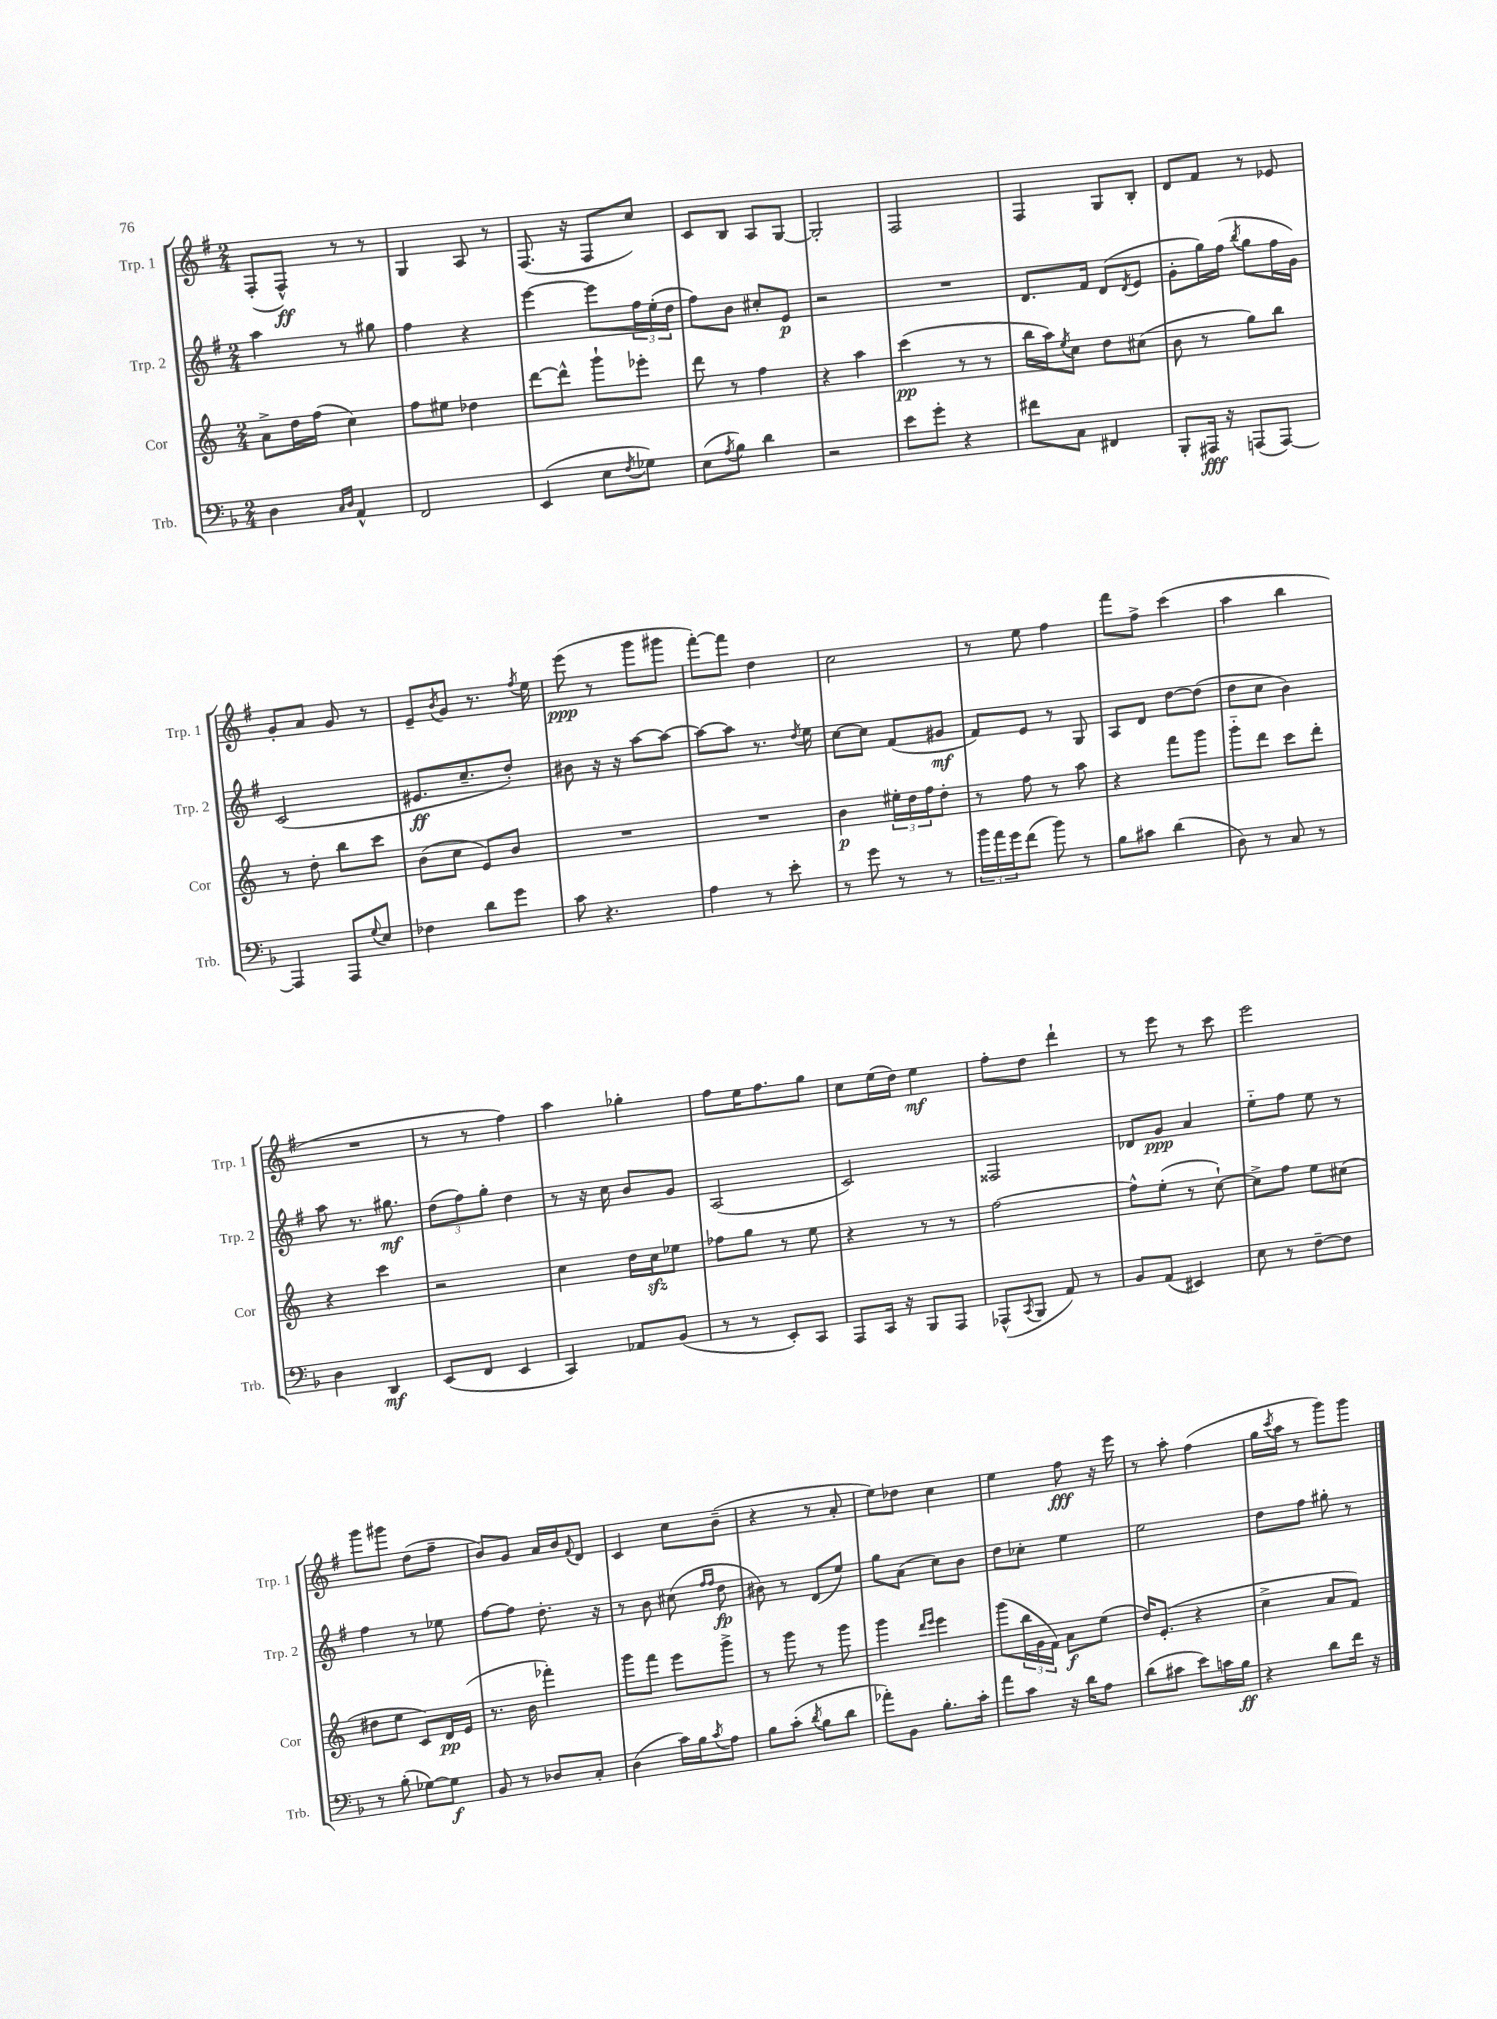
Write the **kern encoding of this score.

**kern	**dynam	**kern	**dynam	**kern	**dynam	**kern	**dynam
*part4	*part4	*part3	*part3	*part2	*part2	*part1	*part1
*staff4	*staff4	*staff3	*staff3	*staff2	*staff2	*staff1	*staff1
*I"Trb.	*	*I"Cor	*	*I"Trp. 2	*	*I"Trp. 1	*
*I'Trb.	*	*I'Cor	*	*I'Trp. 2	*	*I'Trp. 1	*
*clefF4	*	*clefG2	*	*clefG2	*	*clefG2	*
*k[b-]	*	*k[]	*	*k[f#]	*	*k[f#]	*
*M2/4	*	*M2/4	*	*M2/4	*	*M2/4	*
=14	=14	=14	=14	=14	=14	=14	=14
4D\	.	8a^\L	.	4aa\	.	(8F#'/L	.
.	.	16dd\L	.	.	.	8F#^^/J)	ff
.	.	(16ff\JJ	.	.	.	.	.
16qqC/LL	.	.	.	.	.	.	.
16qqD/JJ	.	.	.	.	.	.	.
4AA^^/	.	4cc\)	.	8r	.	8r	.
.	.	.	.	8gg#X\	.	8r	.
=15	=15	=15	=15	=15	=15	=15	=15
2FF/	.	8ff\L	.	4ff#\	.	4G/	.
.	.	8ee#X\J	.	.	.	.	.
.	.	4dd-X\	.	4r	.	8A/	.
.	.	.	.	.	.	8r	.
=16	=16	=16	=16	=16	=16	=16	=16
(4EE/	.	[8ddd\L	.	[4eee\	.	(8.F#/	.
.	.	8ddd^^\J]	.	.	.	.	.
.	.	.	.	.	.	16r	.
8E\L	.	8ggg`\L	.	8eee\L]	.	8F#/L	.
8qF/	.	.	.	.	.	.	.
8G-X\J)	.	8eee-X'\J	.	24ff#\L	.	8cc/J)	.
.	.	.	.	(24ee'\	.	.	.
.	.	.	.	24dd\JJ	.	.	.
=17	=17	=17	=17	=17	=17	=17	=17
(8E\L	.	8ddd\	.	8ff#\L)	.	8c/L	.
8qA/	.	.	.	.	.	.	.
8B-\J)	.	8r	.	8b\J	.	8B/J	.
4d\	.	4ff\	.	8cc#X'/L	.	8A/L	.
.	.	.	.	8e/J	p	[8G/J	.
=18	=18	=18	=18	=18	=18	=18	=18
2r	.	4r	.	2r	.	2G'/]	.
.	.	4aa\	.	.	.	.	.
=19	=19	=19	=19	=19	=19	=19	=19
8e\L	.	(4ccc\	pp	2r	.	2F#/	.
8g'\J	.	.	.	.	.	.	.
4r	.	8r	.	.	.	.	.
.	.	8r	.	.	.	.	.
=20	=20	=20	=20	=20	=20	=20	=20
8f#X\L	.	16bb\LL	.	8.d/L	.	4F#/	.
.	.	16aa\J)	.	.	.	.	.
.	.	8qee/	.	.	.	.	.
8C\J	.	8cc\J	.	.	.	.	.
.	.	.	.	16f#/Jk	.	.	.
4FF#X/	.	8dd\L	.	(8d/L	.	8G/L	.
.	.	.	.	8qd/	.	.	.
.	.	(8cc#X\J	.	8e/J	.	8B'/J	.
=21	=21	=21	=21	=21	=21	=21	=21
8BBB-'/L	.	8b\	.	8g'\L	.	8d/L	.
16AAA#X/Jk	fff	8r	.	16gg\L)	.	8f#/J	.
16r	.	.	.	(16ff#\JJ	.	.	.
.	.	.	.	8qbb/	.	.	.
(8AAAn/L	.	8gg\L)	.	8gg\L	.	8r	.
[8AAA/J)	.	8bb\J	.	16ff#\L	.	8e-X/	.
.	.	.	.	16g\JJ)	.	.	.
!!LO:LB:g=z
=22	=22	=22	=22	=22	=22	=22	=22
4AAA/]	.	8r	.	(2c/	.	8g'/L	.
.	.	8dd'\	.	.	.	8a/J	.
8AAA/L	.	8bb\L	.	.	.	8g/	.
8qqG/	.	.	.	.	.	.	.
8E/J	.	8ccc\J	.	.	.	8r	.
=23	=23	=23	=23	=23	=23	=23	=23
4F-X\	.	(8b\L	.	8.e#X/L	ff	8e~/L	.
.	.	.	.	.	.	8qb/	.
.	.	8cc\J	.	.	.	8g/J	.
.	.	.	.	8.cc~/	.	.	.
8d\L	.	8e/L)	.	.	.	8.r	.
8g\J	.	8b/J	.	8dd'/J)	.	.	.
.	.	.	.	.	.	8qff#/	.
.	.	.	.	.	.	16ee\	.
=24	=24	=24	=24	=24	=24	=24	=24
8c\	.	2r	.	8b#X\	.	(8eee\	ppp
4.r	.	.	.	16r	.	8r	.
.	.	.	.	16r	.	.	.
.	.	.	.	[8aa\L	.	8ggg\L	.
.	.	.	.	8aa\J_	.	8ggg#X\J	.
=25	=25	=25	=25	=25	=25	=25	=25
4A\	.	2r	.	8aa\L_	.	[8fff#'\L)	.
.	.	.	.	8aa\J]	.	8fff#\J]	.
8r	.	.	.	8.r	.	4dd\	.
8e'\	.	.	.	.	.	.	.
.	.	.	.	8qdd/	.	.	.
.	.	.	.	16ee\	.	.	.
=26	=26	=26	=26	=26	=26	=26	=26
8r	.	4b\	p	[8cc\L	.	2cc\	.
8g\	.	.	.	8cc\J]	.	.	.
8r	.	24ee#X'\LL	.	(8f#/L	.	.	.
.	.	24dd\	.	.	.	.	.
.	.	24ff\J	.	.	.	.	.
8r	.	8dd'\J	.	8g#X/J	mf	.	.
=27	=27	=27	=27	=27	=27	=27	=27
24b-\LL	.	8r	.	8f#/L)	.	8r	.
24a\	.	.	.	.	.	.	.
24g\J	.	.	.	.	.	.	.
(8f\J	.	8ff\	.	8e/J	.	8ee\	.
8b-\)	.	8r	.	8r	.	4ff#\	.
8r	.	8aa\	.	8G/	.	.	.
=28	=28	=28	=28	=28	=28	=28	=28
8B-\L	.	4r	.	8A/L	.	8fff#\L	.
8c#X\J	.	.	.	8d/J	.	8ff#^\J	.
(4d\	.	8fff\L	.	[8dd\L	.	(4ccc\	.
.	.	8ggg\J	.	(8dd\J]	.	.	.
=29	=29	=29	=29	=29	=29	=29	=29
8D\)	.	8ggg\L	.	8dd\L	.	4aa\	.
8r	.	8ddd\J	.	8cc\J	.	.	.
8C/	.	8ccc\L	.	4b\)	.	4bb\	.
8r	.	8ddd'\J	.	.	.	.	.
!!LO:LB:g=z
=30	=30	=30	=30	=30	=30	=30	=30
4D\	.	4r	.	8aa\	.	2r	.
.	.	.	.	8.r	.	.	.
4DD/	mf	4ccc\	.	.	.	.	.
.	.	.	.	8.gg#X\	mf	.	.
=31	=31	=31	=31	=31	=31	=31	=31
(8EE/L	.	2r	.	(12dd\L	.	8r	.
.	.	.	.	12ff#\)	.	.	.
8FF/J	.	.	.	.	.	8r	.
.	.	.	.	12gg'\J	.	.	.
4EE/	.	.	.	4dd\	.	4ff#\)	.
=32	=32	=32	=32	=32	=32	=32	=32
4CC/)	.	4cc\	.	8r	.	4aa\	.
.	.	.	.	16r	.	.	.
.	.	.	.	16cc\	.	.	.
8AA-X/L	.	16dd\LL	.	8b/L	.	4gg-X'\	.
.	.	16cczz\J	.	.	.	.	.
(8BB-/J	.	8ee-X\J	.	8g/J	.	.	.
=33	=33	=33	=33	=33	=33	=33	=33
8r	.	8ff-X\L	.	(2A/	.	8ff#\L	.
8r	.	8gg\J	.	.	.	16ee\K	.
.	.	.	.	.	.	8.ff#\	.
8EE'/L)	.	8r	.	.	.	.	.
8CC/J	.	8ee\	.	.	.	8gg\J	.
=34	=34	=34	=34	=34	=34	=34	=34
8AAA/L	.	4r	.	2c/)	.	8cc\L	.
16CC/Jk	.	.	.	.	.	(16ee\L	.
16r	.	.	.	.	.	16dd\JJ)	.
8BBB-/L	.	8r	.	.	.	4ee\	mf
8AAA/J	.	8r	.	.	.	.	.
=35	=35	=35	=35	=35	=35	=35	=35
(8AAA-X^^/L	.	[2ff\	.	2F##X/	.	8ff#'\L	.
8qCC/	.	.	.	.	.	.	.
8BBB-/J	.	.	.	.	.	8dd\J	.
8AA/)	.	.	.	.	.	4ddd`\	.
8r	.	.	.	.	.	.	.
=36	=36	=36	=36	=36	=36	=36	=36
8BB-/L	.	8ff^^\L]	.	8d-X/L	.	8r	.
(8AA/J	.	(8ee'\J	.	8g/J	ppp	8eee\	.
4EE#X/)	.	8r	.	4a/	.	8r	.
.	.	[8cc`\)	.	.	.	8ccc\	.
=37	=37	=37	=37	=37	=37	=37	=37
8E\	.	8cc^\L]	.	8ee\L	.	2eee\	.
8r	.	8ff\J	.	8ff#\J	.	.	.
[8F~\L	.	8ee\L	.	8ee\	.	.	.
8F\J]	.	(8cc#X\J	.	8r	.	.	.
!!LO:LB:g=z
=38	=38	=38	=38	=38	=38	=38	=38
8r	.	8dd#X\L	.	4ff#\	.	8ggg\L	.
(8B-'\	.	8ee\J	.	.	.	8ggg#X\J	.
[8G-X\L)	.	8c/L)	.	8r	.	(8dd\L	.
8G-\J]	f	16d/L	pp	8ee-X\	.	8ff#~\J	.
.	.	(16e/JJ	.	.	.	.	.
=39	=39	=39	=39	=39	=39	=39	=39
8BB-/	.	8.r	.	[8ff#\L	.	8b/L)	.
8r	.	.	.	8ff#\J]	.	8g/J	.
.	.	16b\	.	.	.	.	.
8D-X/L	.	4fff-X'\)	.	8.dd'\	.	16a/LL	.
.	.	.	.	.	.	16b/J	.
.	.	.	.	.	.	8qqf#/	.
8C'/J	.	.	.	.	.	8d/J	.
.	.	.	.	16r	.	.	.
=40	=40	=40	=40	=40	=40	=40	=40
(4D\	.	8ggg\L	.	8r	.	4c/	.
.	.	8fff\J	.	8b\	.	.	.
16c\LL)	.	8eee\L	.	(8cc#X\	.	8cc\L	.
16B-\J	.	.	.	.	.	.	.
.	.	.	.	16qqff#/LL	.	.	.
8qc/	.	.	.	16qqff#/JJ	.	.	.
8A\J	.	8ggg^\J	.	8dd\	fp	(8b~\J	.
=41	=41	=41	=41	=41	=41	=41	=41
8B-\L	.	8r	.	8b#X\)	.	4r	.
(8c'\J	.	8ggg\	.	8r	.	.	.
8qd/	.	.	.	.	.	.	.
8B-\L	.	8r	.	(8d/L	.	8r	.
8d\J	.	8ggg\	.	8ee/J)	.	8a'/	.
=42	=42	=42	=42	=42	=42	=42	=42
8a-X'\L)	.	4ggg\	.	8gg\L	.	8ee\L)	.
8BB-\J	.	.	.	(8a\J	.	8dd-X\J	.
.	.	16qqddd/LL	.	.	.	.	.
.	.	16qqeee/JJ	.	.	.	.	.
8.B-'\L	.	4eee\	.	8cc\L)	.	4cc\	.
.	.	.	.	8b\J	.	.	.
16c'\Jk	.	.	.	.	.	.	.
=43	=43	=43	=43	=43	=43	=43	=43
8a\L	.	(8ggg\L	.	8dd\L	.	4ee\	.
8c\J	.	24bb\L	.	8cc-X'\J	.	.	.
.	.	24g\	.	.	.	.	.
.	.	24f\JJ)	.	.	.	.	.
16r	.	8a\L	f	4ee\	.	8ff#\	fff
16d\KL	.	.	.	.	.	.	.
8A\J	.	(8ee\J	.	.	.	16r	.
.	.	.	.	.	.	16eee\	.
=44	=44	=44	=44	=44	=44	=44	=44
(8d\L	.	16dd/KL)	.	2ee\	.	8r	.
.	.	(8.e'/J	.	.	.	.	.
8c#X\J	.	.	.	.	.	8aa'\	.
8e\L)	.	4r	.	.	.	(4ff#\	.
16cn\L	.	.	.	.	.	.	.
16B-\JJ	ff	.	.	.	.	.	.
=45	=45	=45	=45	=45	=45	=45	=45
4r	.	4cc^\	.	8dd\L	.	16gg\LL	.
.	.	.	.	.	.	8qccc/	.
.	.	.	.	.	.	16aa\JJ	.
.	.	.	.	8ff#\J	.	8r	.
8d\L	.	8a/L	.	8gg#X'\	.	8ggg\L)	.
16f\Jk	.	8f/J)	.	8r	.	8ggg\J	.
16r	.	.	.	.	.	.	.
==	==	==	==	==	==	==	==
*-	*-	*-	*-	*-	*-	*-	*-
